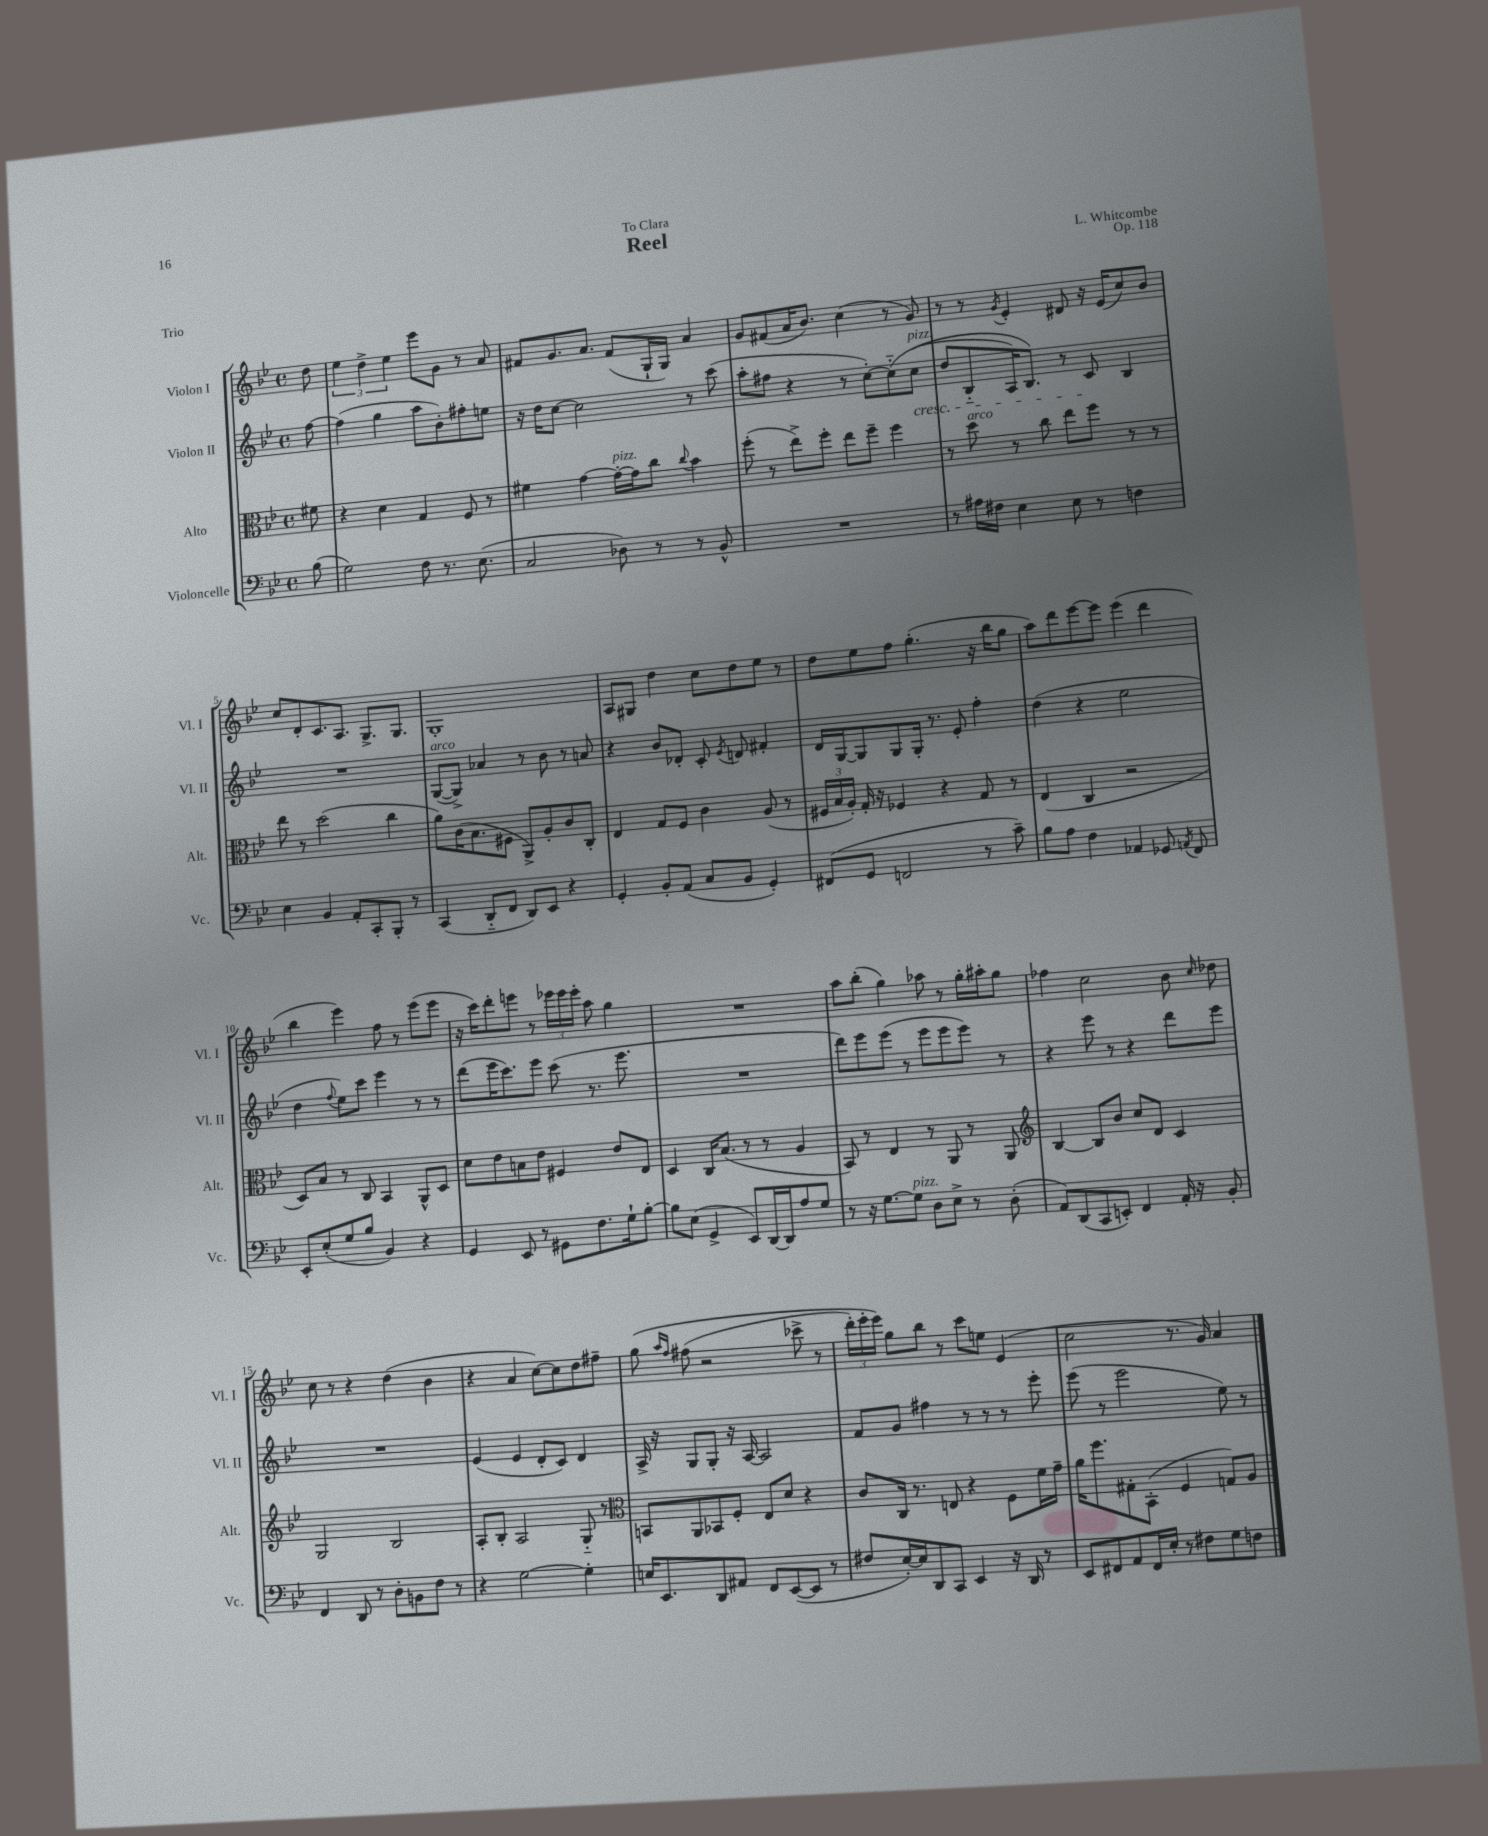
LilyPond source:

\header { title = "Reel" composer = "L. Whitcombe" dedication = "To Clara" opus = "Op. 118" piece = "Trio" }
<<
\new StaffGroup <<
\new Staff = "s0" \with { instrumentName = "Violon I" shortInstrumentName = "Vl. I" } {
    \clef treble \key bes \major \defaultTimeSignature \time 4/4 \partial 8
    \autoBeamOff d''8 |
    \tuplet 3/2 { ees''4 d''4-> ees''4 } ees'''8[ g'8] r8 a'8 |
    fis'8[ g'8. a'8.] fis'8[( g16-! g16]) a'4 |
    g'8[ fis'8( a'16 bes'8.]) c''4( r8 g'8) |
    r8 r8 \acciaccatura { g'8 } ees'4-. dis'8 r16 ees'16[( c''8) bes'8] |
    c''8[ d'8-. c'8. a8.] g8.[-> g8.] |
    g1-. |
    a8[ gis8] d''4 c''8[ d''8 ees''8] r8 |
    d''8[ ees''8 f''8] g''4.-.( r16 bes''16[ g''8] |
    a''8[) d'''8 ees'''8~ ees'''8] ees'''4( d'''4 |
    bes''4 ees'''4) f''8 r8 ees'''8[( ees'''8] |
    r16 c'''16[) d'''8-. e'''8] r8 \tuplet 3/2 { ees'''16[ ees'''16 ees'''16]-. } a''8 g''4 |
    R1 |
    a''8[ bes''8]-.( g''4) aes''8 r8 g''16[-. ais''16-. g''8] |
    fes''4 c''2 bes'8 \grace { c''16 } des''8 |
    c''8 r8 r4 d''4( bes'4 |
    r4 a'4 c''8[~) c''8 d''8 fis''8]-- |
    g''8\( \grace { a''16[ f''16] } fis''8( r2 ces'''8-> r8 |
    \tuplet 3/2 { d'''16[-.) ees'''16-. ees'''16]\) } g''8[ bes''8] r8 c'''8[ e''8] ees'4( |
    c''2 r8. g'16) a'4 \bar "|." |
}
\new Staff = "s1" \with { instrumentName = "Violon II" shortInstrumentName = "Vl. II" } {
    \clef treble \key bes \major \defaultTimeSignature \time 4/4 \partial 8
    \autoBeamOff f''8~ |
    f''4( g''4 a''8[ bes'8-.) fis''8-. e''8] |
    r16 d''16[ c''8]~ c''2 r8 c'''8( |
    a''8[-. fis''8] r4 r8 c''8[~-.) c''8-_\( c''8]\cresc^\markup { \italic "pizz." }( |
    d''8[ bes8-_ a16) bes8.]\) r8 c'8\! bes4 |
    R1 |
    g8[~^\markup { \italic "arco" }( g8]->) aes'4 r8 bes'8 r8 a'8 |
    r4 bes'8[ des'8]-. c'8-. \acciaccatura { ees'8 } d'8 fis'4-. |
    d'16[ g16~ g8 g8 g16]-. r8. ees'8-. f''4-. |
    d''4( r4 ees''2 |
    d''4 \appoggiatura { f''8 } ees''8[) c'''8] ees'''4 r8 r8 |
    d'''8[( ees'''16 c'''8.) ees'''8] c'''8( r8. ees'''8. |
    R1 |
    d'''8[) ees'''8 ees'''8]( r8 ees'''8[ ees'''8 ees'''8]) r8 |
    r4 ees'''8 r8 r4 d'''8[ ees'''8] |
    R1 |
    ees'4( ees'4 d'8[-. c'8]) d'4 |
    a16-> r16 g8[ g8]-. r16 a16~ a2 |
    f'8[ g'8] fis''4 r8 r8 r8 ees'''8-. |
    ees'''8( r8 ees'''2 ees''8) r8 \bar "|." |
}
\new Staff = "s2" \with { instrumentName = "Alto" shortInstrumentName = "Alt." } {
    \clef alto \key bes \major \defaultTimeSignature \time 4/4 \partial 8
    \autoBeamOff fis'8 |
    r4 d'4 g4 f8 r8 |
    fis'4 g'4~ g'16[~-.^\markup { \italic "pizz." } g'16 c''8] \appoggiatura { c''8 } bes'4 |
    f''8-.( r8 ees''8[->) f''8]-. ees''8[ f''8]-- f''4 |
    r8 d''8^\markup { \italic "arco" } r8 c''8 ees''8[ f''8] r8 r8 |
    ees''8 r8 d''2( c''4 |
    a'8[) c'16( bes8. fis8] a,8[->) a8-. c'8 c8]-. |
    ees4 g8[ f8] c'4 a8( r8 |
    \tuplet 3/2 { fis16[ bes16 a16]-.) } g16-. r16 fes4 r4 g8 r8 |
    ees4( c4 r2 |
    d8[) bes8] r8 c8 bes,4 a,8[-^ d8] |
    d'8[ ees'8 b8 ees'8] fis4 ees'8[ ees8] |
    d4 c16[ bes8.]( r8 r8 a4 |
    bes,8) r8 ees4 r8 a,8 r8 a,8 |
    \clef treble bes4~ bes8[ bes'8] c''8[ d'8] c'4 |
    g2 bes2 |
    a8[-. bes8]-. a2 g8-_ r8 |
    \clef alto b,8[ a,8 bes,8 f8]-. ees8[ d'8] r4 |
    c'8[ c16] r8. e8 r4 f8[ f'16 g'16]-- |
    a'16[ f''8. gis8-. bes,8]-.( f4 g8[) a8] \bar "|." |
}
\new Staff = "s3" \with { instrumentName = "Violoncelle" shortInstrumentName = "Vc." } {
    \clef bass \key bes \major \defaultTimeSignature \time 4/4 \partial 8
    \autoBeamOff bes8( |
    g2) f8 r8. ees8.( |
    c2 des8) r8 r8 bes,8-^ |
    R1 |
    r8 ais16[ fis16] ees4 ees8 r8 f4 |
    ees4 bes,4 a,8[-. c,8-. bes,,8]-. r8 |
    c,4( d,8[-_ f,8] d,8[) ees,8] r4 |
    g,4-. bes,8[-. a,8]( c8[ bes,8] g,4-.) |
    fis,8[( g,8] f,2 r8 c'8--) |
    bes8[ a8] f4 aes,4 ges,8 \acciaccatura { a,8 } f,8 |
    ees,8[-. ees8-.( g8 bes8] bes,4) r4 |
    g,4 ees,8 r8 gis,8[ f8. g16-! bes8]~-. |
    bes8[ ees8]( g,4-> ees,8[) d,16~ d,16 a8 g8] |
    r8 r16 g8.[~ g8]^\markup { \italic "pizz." } d8[ ees8]-> r8 d8-.( |
    a,8[) d,8( c,8 e,8]-.) f,4 a,16-. r16 bes,8-. |
    f,4 d,8 r8 d8[-. b,8 f8] r8 |
    r4 g2~ g4-. |
    e16[ ees,8. d,8 ais,8] f,8[ ees,8~( ees,8] r8 |
    fis8[ ees16~-.) ees16 d,8 c,8] ees,4 r16 d,16 r8 |
    ees,8[ fis,8 a,8 fis,16 ees16]-. r8 fis8[ g8 f8] \bar "|." |
}
>>
>>
